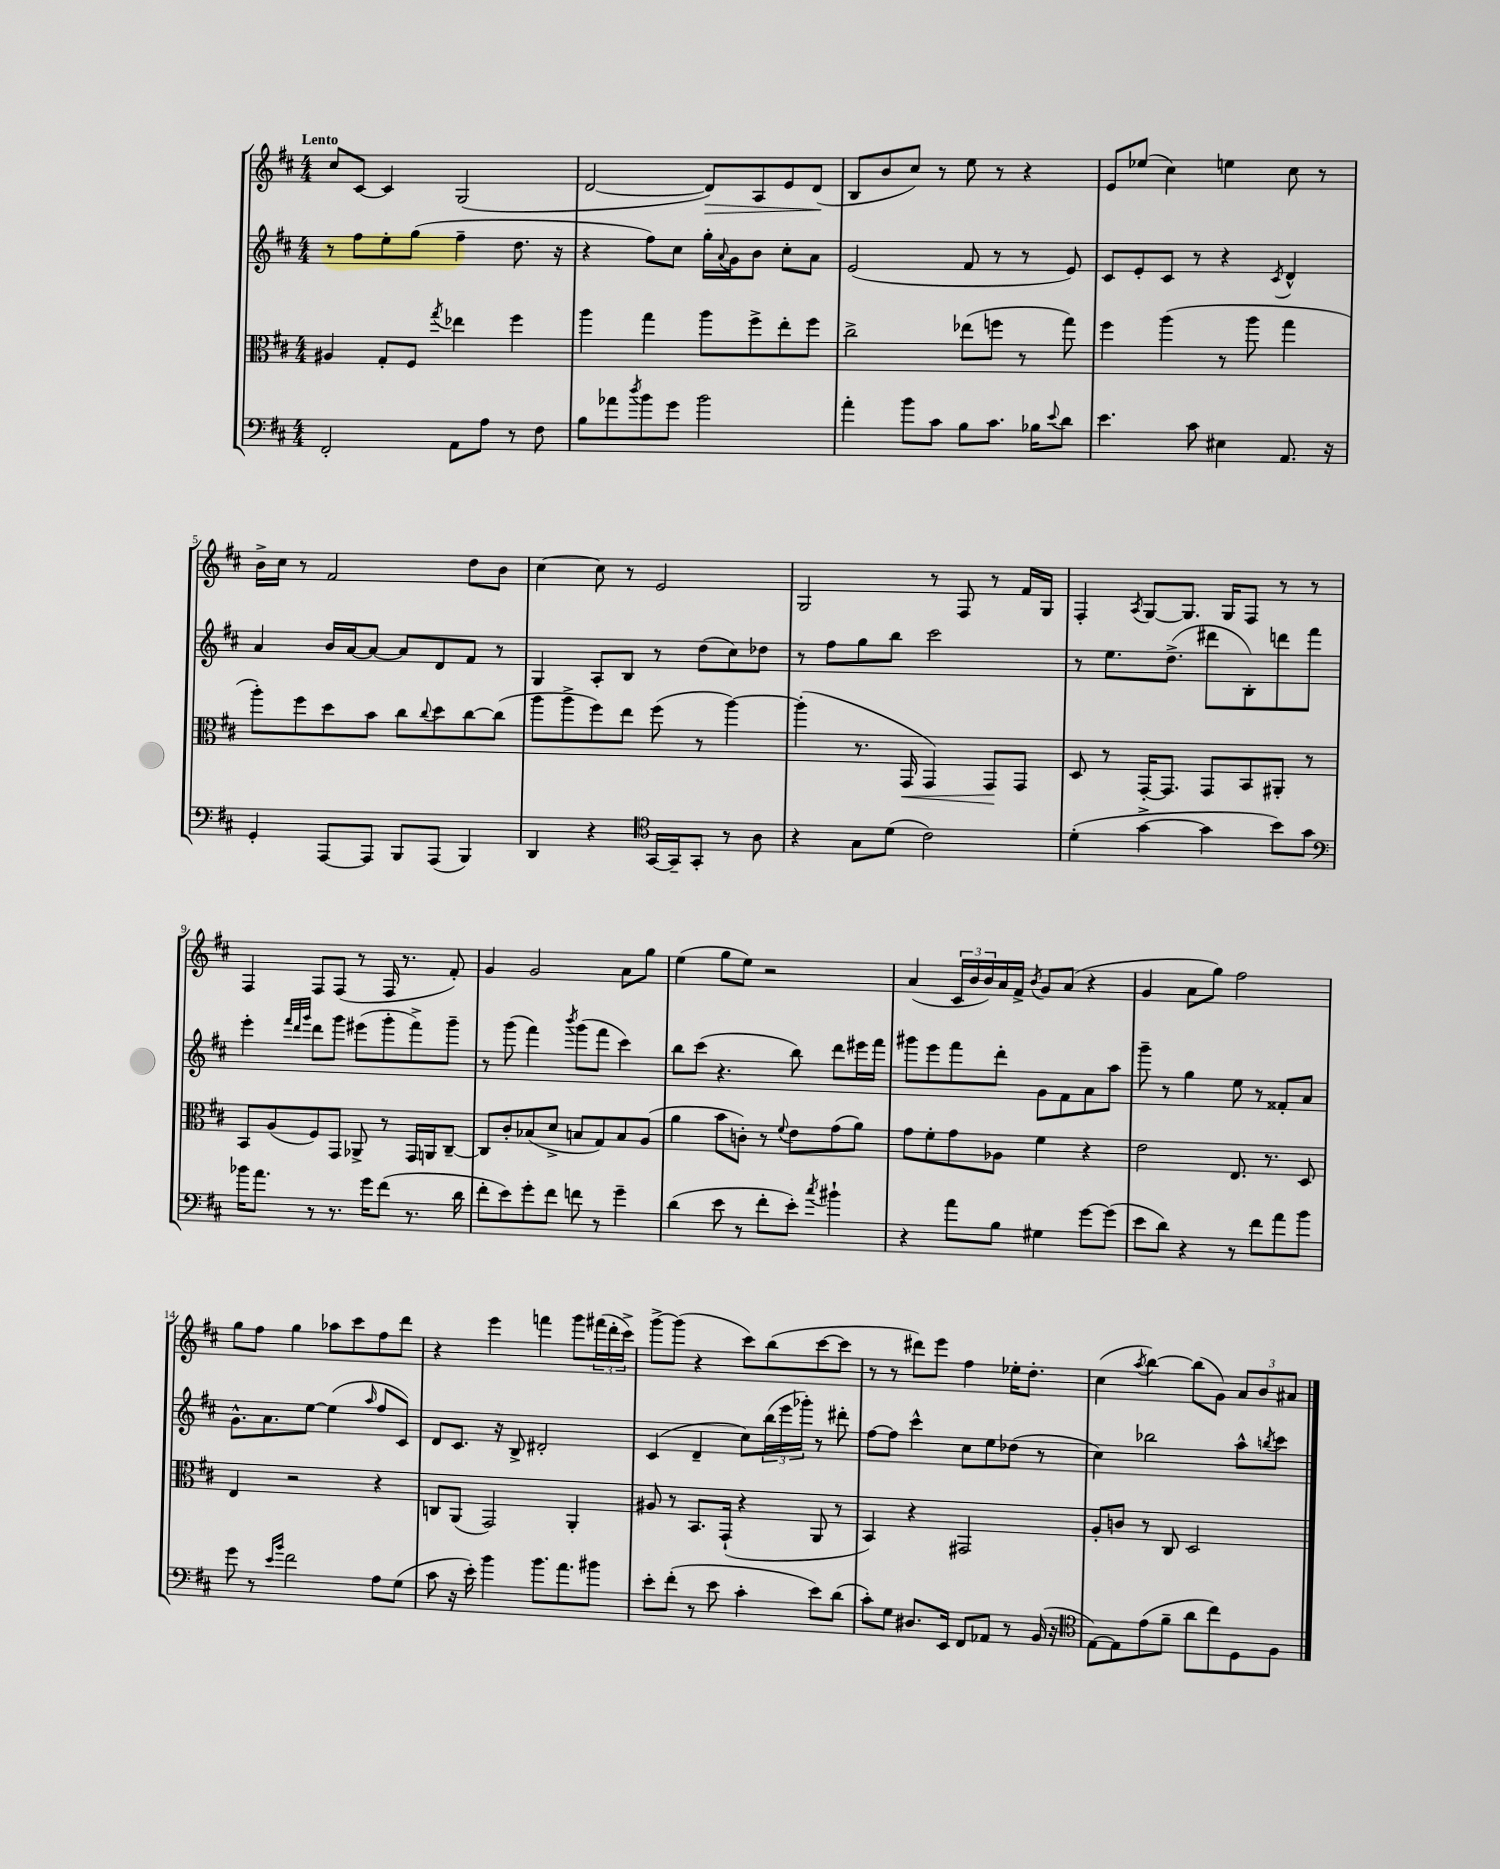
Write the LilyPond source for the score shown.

<<
\new StaffGroup <<
\new Staff = "s0" {
    \clef treble \key d \major \numericTimeSignature \time 4/4 \tempo "Lento"
    cis''8 cis'8~ cis'4 g2( |
    d'2~ d'8\>) a8 e'8 d'8\!( |
    b8 b'8 cis''8) r8 e''8 r8 r4 |
    e'8 ees''8( cis''4) e''4 cis''8 r8 |
    b'16-> cis''16 r8 fis'2 d''8 b'8 |
    cis''4~ cis''8 r8 e'2 |
    g2 r8 fis8 r8 fis'16 g16 |
    fis4-. \acciaccatura { a8 } g8~ g8. g16 fis8 r8 r8 |
    fis4 fis8 fis8( r8 fis16 r8. fis'8-.) |
    g'4 g'2 a'8 g''8 |
    e''4( g''8 e''8) r2 |
    a'4( \tuplet 3/2 { cis'16 b'16 b'16) } a'16 fis'16-> \acciaccatura { b'8 } g'8 a'8( r4 |
    g'4 a'8 g''8) fis''2 |
    g''8 fis''8 g''4 aes''8 cis'''8 fis''8 d'''8 |
    r4 e'''4 f'''4 g'''8 \tuplet 3/2 { fis'''16( d'''16-. cis'''16->) } |
    g'''8~-> g'''8( r4 cis'''8) b''8( cis'''8~ cis'''8 |
    r8 r8 dis'''8) e'''8 fis''4 ees''16-. d''8.-. |
    cis''4( \acciaccatura { a''8 } b''4~) b''8( g'8) \tuplet 3/2 { a'8 b'8 ais'8 } \bar "|." |
}
\new Staff = "s1" {
    \clef treble \key d \major \numericTimeSignature \time 4/4
    r8 fis''8 e''8-. g''8( fis''4-- d''8. r16 |
    r4 fis''8) cis''8 g''16-. \appoggiatura { a'8 } g'16 b'8 cis''8-. a'8 |
    e'2( fis'8 r8 r8 e'8) |
    cis'8 e'8-. cis'8 r8 r4 \acciaccatura { cis'8 } d'4-^ |
    a'4 b'16 a'16~ a'8~ a'8 d'8 fis'8 r8 |
    g4 a8-. b8 r8 d''8( cis''8) des''8 |
    r8 fis''8 g''8 b''8 cis'''2 |
    r8 e''8. d''8.->( dis'''8 b8-.) d'''8 fis'''8 |
    e'''4-. \grace { fis'''32 d'''32 g'''32 } d'''8 g'''8 eis'''8( g'''8-. fis'''8->) g'''8-- |
    r8 g'''8( fis'''4) \acciaccatura { b'''8 } g'''8( fis'''8 cis'''4) |
    b''8 cis'''8( r4. b''8) d'''8 eis'''16 fis'''16 |
    gis'''8 e'''8 fis'''8 d'''8-. g'8 fis'8 a'8 a''8 |
    g'''8-- r8 g''4 e''8 r8 fisis'8-. a'8 |
    g'8.-^ a'8. e''8~ e''4( \grace { a''16 } fis''8 cis'8) |
    d'8 cis'8. r16 b8-> dis'2-. |
    cis'4( d'4-- cis''8) \tuplet 3/2 { b''16( e'''16 ges'''16-.) } r8 dis'''8-. |
    fis''8~ fis''8 cis'''4-^ cis''8 e''8 des''8( r8 |
    cis''4) bes''2 a''8-^ \acciaccatura { b''8 } cis'''8 \bar "|." |
}
\new Staff = "s2" {
    \clef alto \key d \major \numericTimeSignature \time 4/4
    ais4 g8-. fis8 \acciaccatura { g''8 } ees''4 fis''4 |
    a''4 g''4 a''8 fis''8-> e''8-. fis''8 |
    cis''2-> ees''8( f''8 r8 g''8) |
    fis''4 a''4( r8 a''8 g''4 |
    a''8-.) fis''8 d''8 b'8 cis''8 \appoggiatura { cis''8 } d''8 cis''8~ cis''8( |
    a''8 a''8-> fis''8) e''8 fis''8( r8 a''4~) |
    a''4-.( r8. g,16\< g,4) g,8\! g,8 |
    d8 r8 g,16~-. g,8. g,8 b,8 ais,8-. r8 |
    b,8 a8( fis8) g,8 aes,8-> r8 g,16 a,16 cis8~-- |
    cis8 cis'8-. bes8( d'8-> b8 g8) b8 a8( |
    a'4 b'8 c'8-.) r8 \appoggiatura { fis'8 } e'8 g'8( a'8) |
    g'8 fis'8-. g'8 aes8 fis'4 r4 |
    e'2 e8. r8. d8 |
    e4 r2 r4 |
    c8 a,8( g,2) a,4-. |
    ais8 r8 b,8. g,16-!( r4 a,8 r8 |
    b,4) r4 gis,2 |
    a8-. c'8 r8 cis8 d2 \bar "|." |
}
\new Staff = "s3" {
    \clef bass \key d \major \numericTimeSignature \time 4/4
    fis,2-. a,8 a8 r8 fis8 |
    b8 aes'8 \acciaccatura { d''8 } b'8 g'8 b'2 |
    a'4-. b'8 cis'8 b8 cis'8. bes16 \appoggiatura { e'8 } d'8 |
    e'4. cis'8 eis4 a,8. r16 |
    g,4-. a,,8~ a,,8 b,,8 a,,8( b,,4) |
    d,4 r4 \clef tenor g,16~ g,16-- g,8-. r8 a8 |
    r4 g8 d'8( cis'2) |
    d'4-.( g'4~-> g'4 b'8) g'8 |
    \clef bass bes'16 a'8. r8 r8. g'16 fis'8( r8. d'16 |
    fis'8-. e'8) g'8-. fis'8 f'8 r8 g'4-- |
    d'4( e'8 r8 fis'8-. e'8-.) \acciaccatura { cis''8 } bis'4-! |
    r4 a'8 b8 gis4 g'8~ g'8( |
    e'8 d'8) r4 r8 fis'8 a'8 b'8 |
    g'8 r8 \grace { e'16 b'16 } fis'2 a8 g8( |
    cis'8 r16 e'16-.) b'4 b'8. a'8. bis'8 |
    e'8-. fis'8-.( r8 e'8 cis'4-. e'8) d'8( |
    cis'8-.) g8 dis8. e,16 fis,8 aes,8 r8 b,16( r16 |
    \clef tenor e8~) e8 e'8( fis'8-- a'8 cis''8) d8 fis8 \bar "|." |
}
>>
>>
